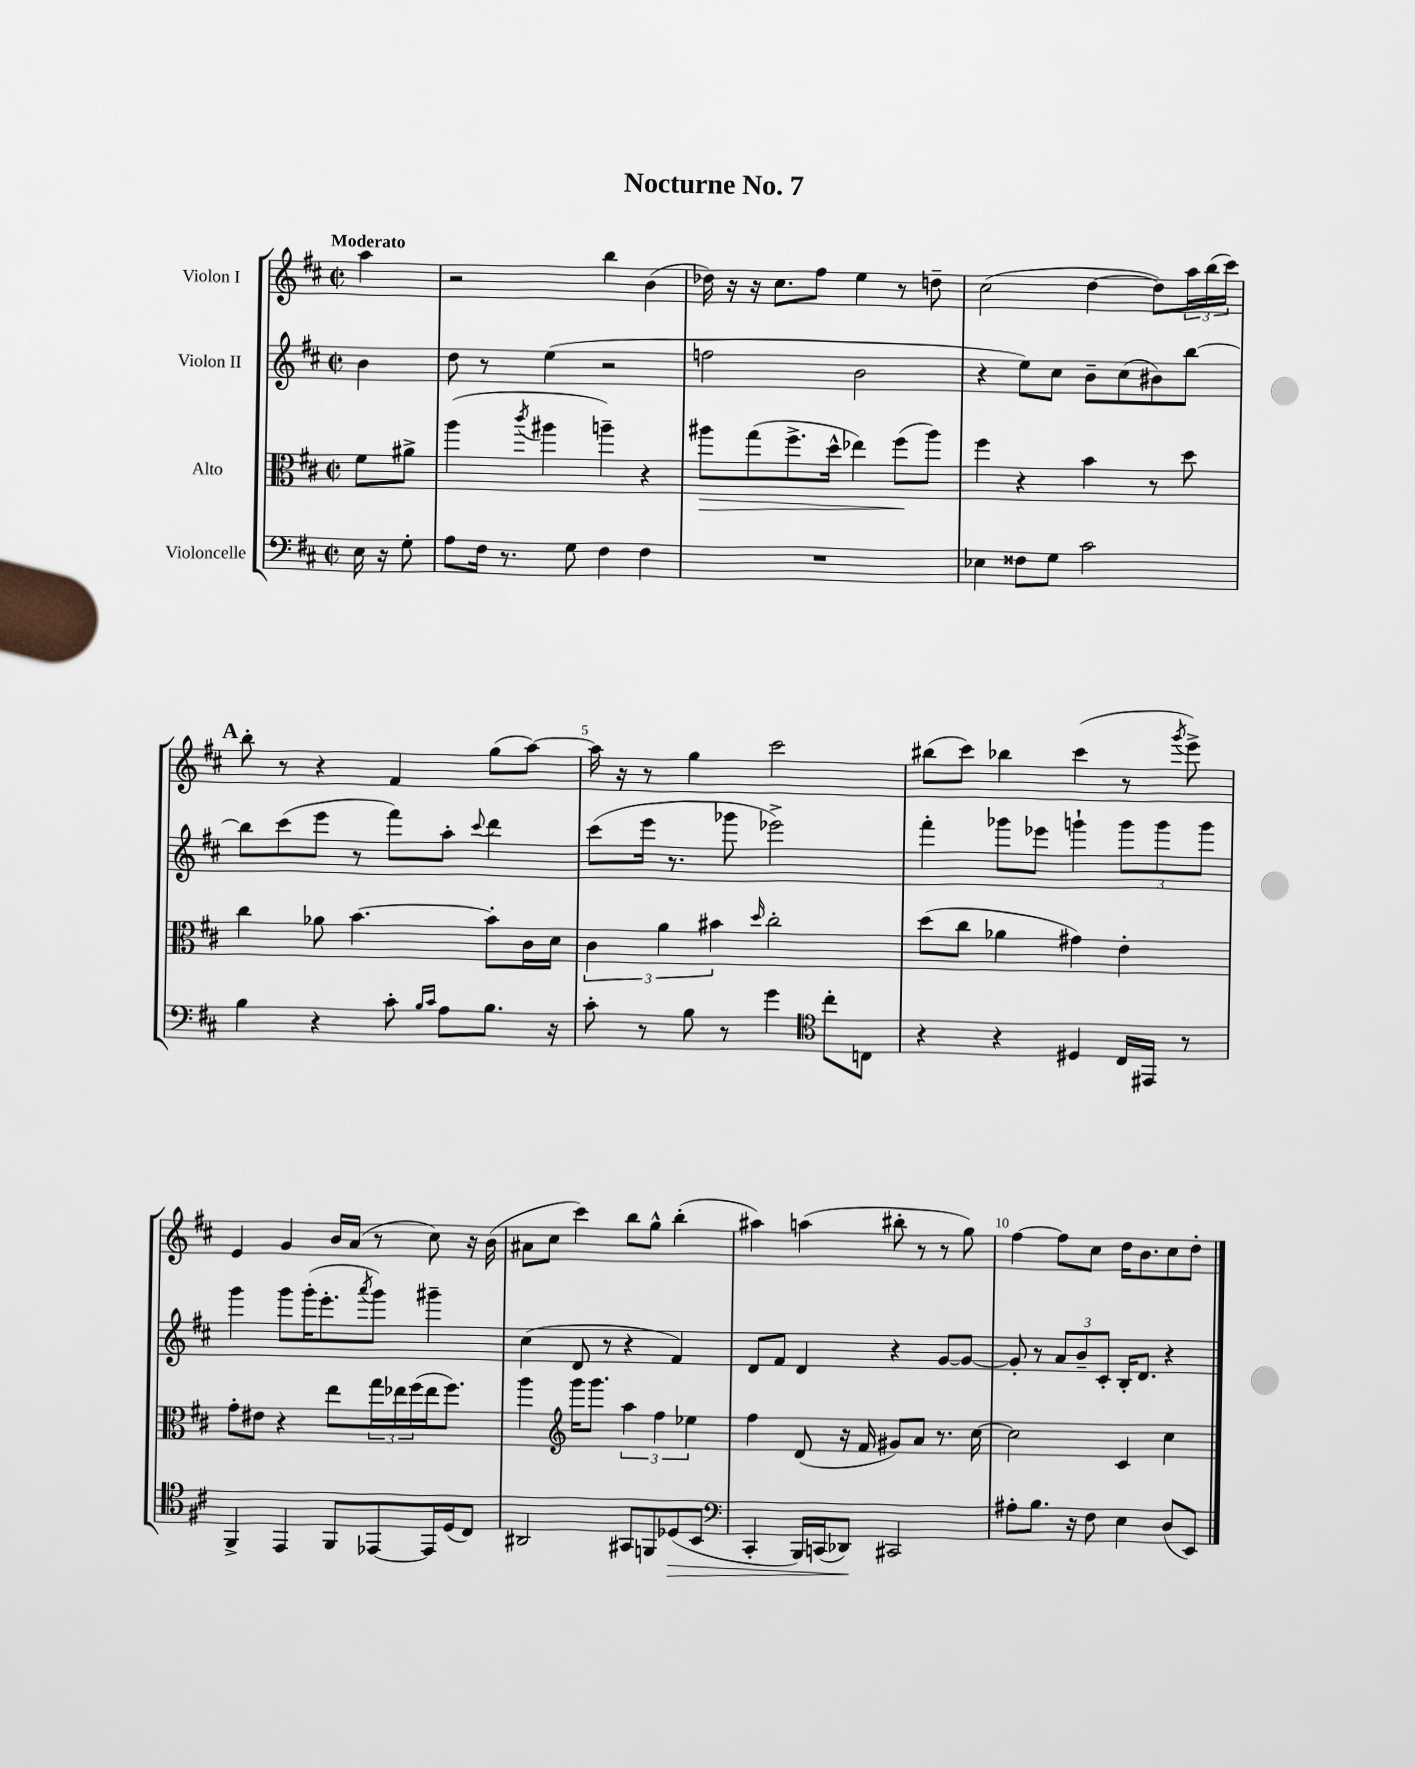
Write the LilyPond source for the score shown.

\header { title = "Nocturne No. 7" }
<<
\new StaffGroup <<
\new Staff = "s0" \with { instrumentName = "Violon I" } {
    \clef treble \key d \major \defaultTimeSignature \time 2/2 \partial 4 \tempo "Moderato"
    a''4 |
    r2 b''4 b'4( |
    des''16) r16 r16 cis''8. fis''8 e''4 r8 d''8-- |
    cis''2( d''4~ d''8) \tuplet 3/2 { a''16 b''16( cis'''16) } |
    \mark \markup { \bold "A" } b''8-. r8 r4 fis'4 g''8( a''8~) |
    a''16 r16 r8 g''4 cis'''2 |
    bis''8( cis'''8) bes''4 cis'''4( r8 \acciaccatura { g'''8 } e'''8->) |
    e'4 g'4 b'16 a'16( r8 cis''8) r16 b'16( |
    ais'8 cis''8 cis'''4) b''8 g''8-^ b''4-.( |
    ais''4) a''4( bis''8-. r8 r8 g''8) |
    fis''4~ fis''8 cis''8 d''16 b'8. cis''8 d''8-. \bar "|." |
}
\new Staff = "s1" \with { instrumentName = "Violon II" } {
    \clef treble \key d \major \defaultTimeSignature \time 2/2 \partial 4
    b'4 |
    d''8 r8 e''4( r2 |
    f''2 b'2 |
    r4 e''8) cis''8 b'8-- cis''8( bis'8) b''8~ |
    \mark \markup { \bold "A" } b''8 cis'''8( e'''8 r8 fis'''8) a''8-. \appoggiatura { cis'''8 } d'''4 |
    cis'''8( e'''16 r8. ges'''8 ees'''2->) |
    fis'''4-. ges'''8 ees'''8 g'''4-! \tuplet 3/2 { g'''8 g'''8 g'''8 } |
    g'''4 g'''8 g'''16-.( e'''8.-. \acciaccatura { a'''8 } g'''8) gis'''4-- |
    cis''4( d'8 r8 r4 fis'4) |
    d'8 fis'8 d'4 r4 g'8~ g'8~ |
    g'8-. r8 \tuplet 3/2 { a'8 b'8-- cis'8-. } b16-. d'8. r4 \bar "|." |
}
\new Staff = "s2" \with { instrumentName = "Alto" } {
    \clef alto \key d \major \defaultTimeSignature \time 2/2 \partial 4
    fis'8 ais'8-> |
    a''4( \acciaccatura { cis'''8 } ais''4 a''4--) r4 |
    ais''8\> g''8( fis''8.-> d''16-^ ees''4) fis''8\!( ais''8) |
    fis''4 r4 b'4 r8 d''8 |
    \mark \markup { \bold "A" } cis''4 aes'8 b'4.~ b'8-. cis'16 d'16 |
    \tuplet 3/2 { cis'4 a'4 bis'4 } \grace { d''16 } cis''2-. |
    d''8( cis''8 aes'4 gis'4) e'4-. |
    g'8-. eis'8 r4 e''8 \tuplet 3/2 { g''16 ees''16 fis''16( } ees''16 fis''8.) |
    a''4 \clef treble g'''16 g'''8. \tuplet 3/2 { a''4 fis''4 ees''4 } |
    fis''4 d'8( r16 fis'16 gis'8) a'8 r8. cis''16~ |
    cis''2 cis'4 cis''4 \bar "|." |
}
\new Staff = "s3" \with { instrumentName = "Violoncelle" } {
    \clef bass \key d \major \defaultTimeSignature \time 2/2 \partial 4
    e16 r16 g8-. |
    a8 fis16 r8. g8 fis4 fis4 |
    R1 |
    ees4 fisis8 g8 cis'2 |
    \mark \markup { \bold "A" } b4 r4 cis'8-. \grace { b16 cis'16 } a8 b8. r16 |
    cis'8-. r8 b8 r8 g'4 \clef tenor cis''8-. c8 |
    r4 r4 dis4 cis16 eis,16 r8 |
    fis,4-> e,4 fis,8 ees,8~ ees,16 d16( cis8) |
    ais,2 gis,8 f,8 des8\>( b,8 |
    \clef bass cis,4-. b,,16) c,16( des,8\!) cis,2 |
    ais8-. b8. r16 fis8 e4 d8( e,8) \bar "|." |
}
>>
>>
\layout { \context { \Score \override BarNumber.break-visibility = ##(#f #t #t) barNumberVisibility = #(every-nth-bar-number-visible 5) } }
